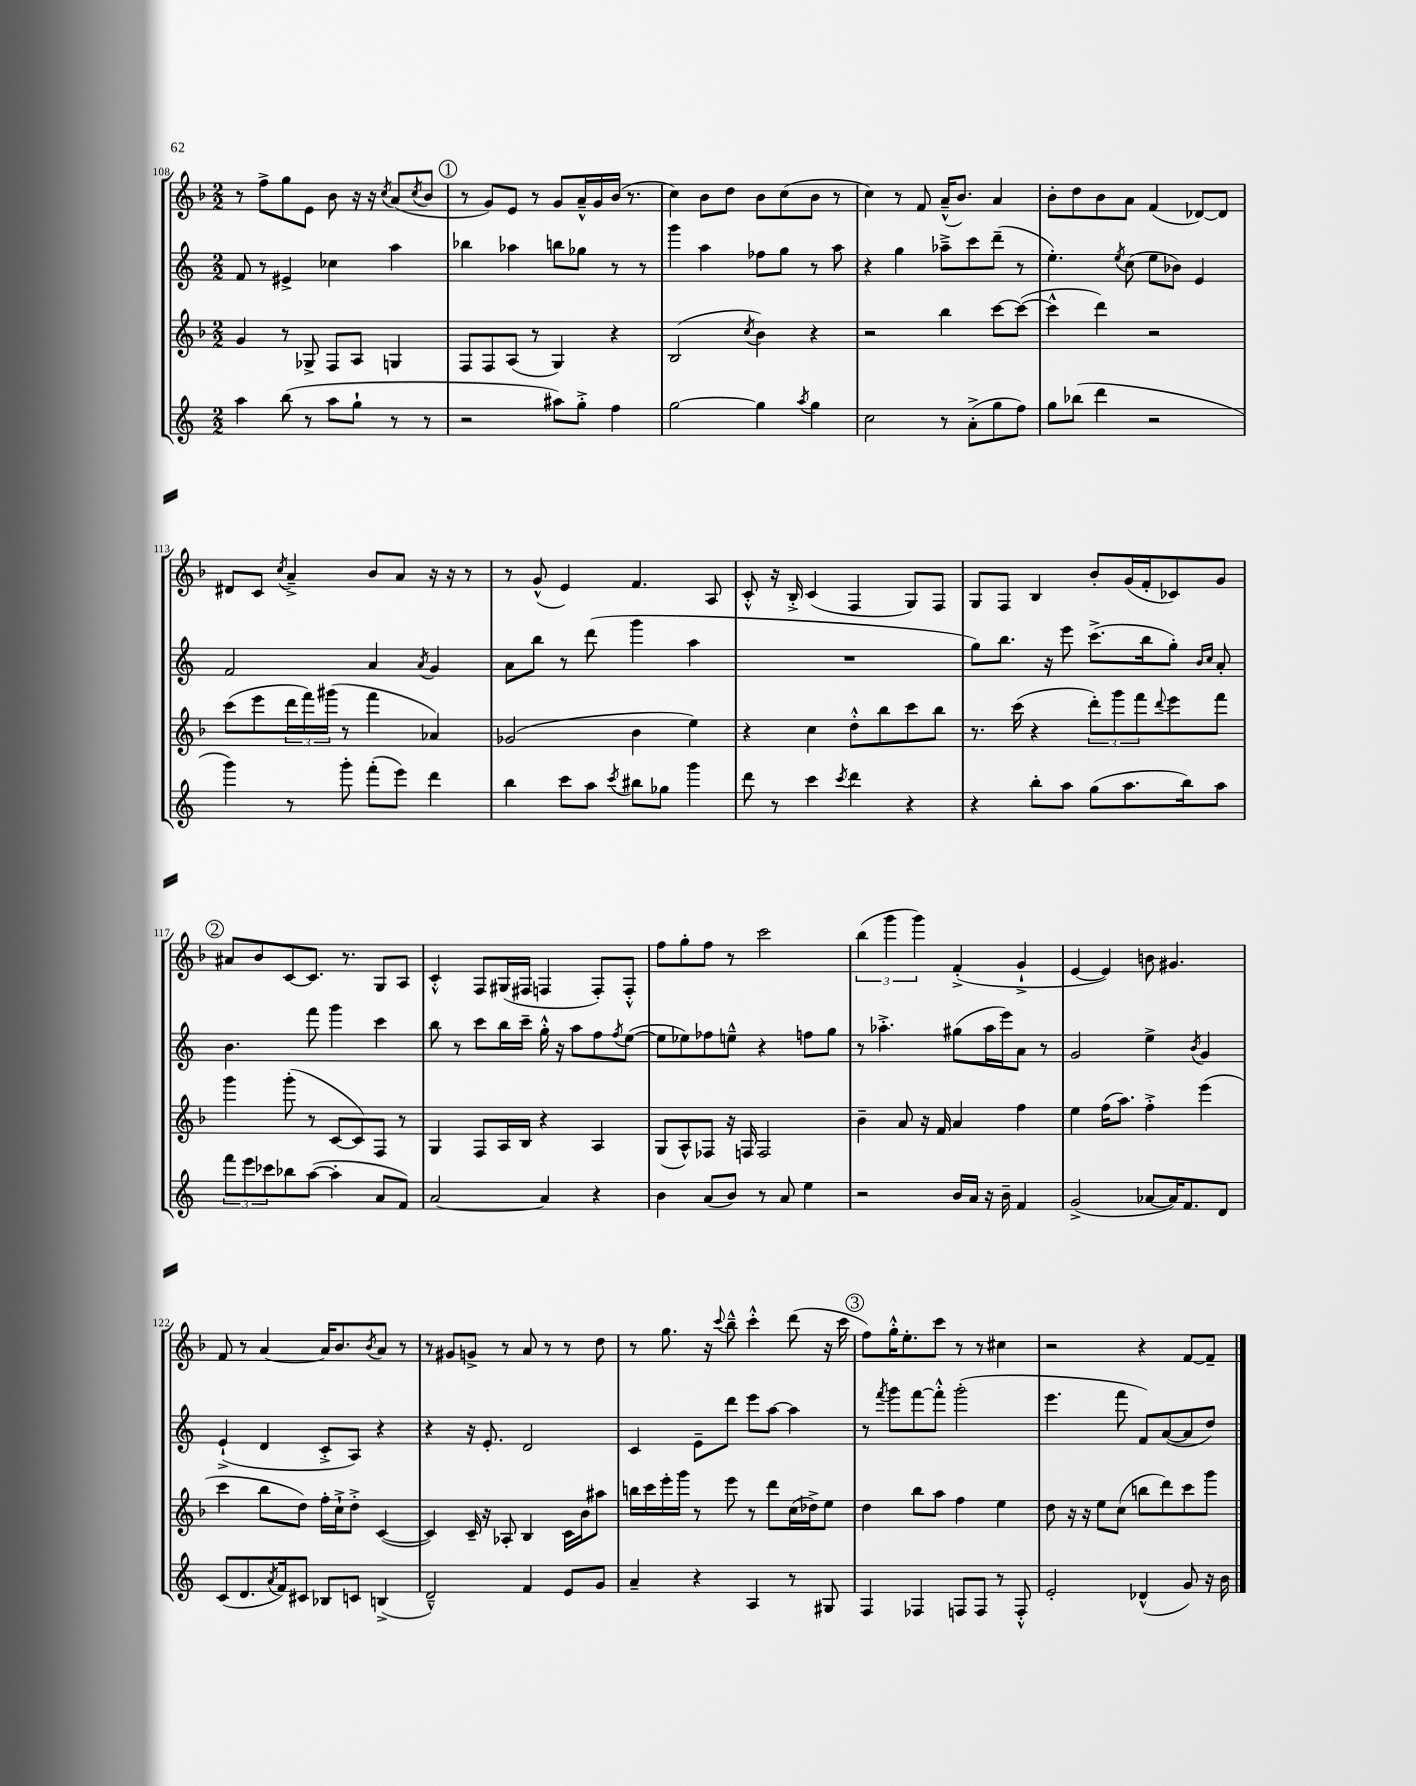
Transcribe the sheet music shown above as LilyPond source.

<<
\new StaffGroup <<
\new Staff = "s0" {
    \clef treble \key f \major \numericTimeSignature \time 2/2
    r8 f''8-> g''8 e'8 bes'8 r16 r16 \acciaccatura { c''8 } a'8( \acciaccatura { c''8 } bes'8 |
    \mark \markup { \circle "1" } r8 g'8) e'8 r8 g'8 a'16---^ g'16 bes'16( r8. |
    c''4) bes'8 d''8 bes'8 c''8( bes'8 r8 |
    c''4) r8 f'8 a'16---^( bes'8.) a'4 |
    bes'8-. d''8 bes'8 a'8 f'4( des'8~) des'8 |
    dis'8 c'8 \acciaccatura { c''8 } a'4---> bes'8 a'8 r16 r16 r8 |
    r8 g'8-^( e'4) f'4. a8 |
    c'8-.-^ r16 bes16-.-> c'4( f4 g8) f8 |
    g8 f8 bes4 bes'8-. g'16( f'16-. ces'8) g'8 |
    \mark \markup { \circle "2" } ais'8 bes'8 c'8~ c'8. r8. g8 a8 |
    c'4-.-^ f8 gis16( fis16 f4 f8-.) f8-.-^ |
    f''8 g''8-. f''8 r8 c'''2 |
    \tuplet 3/2 { bes''4( g'''4 g'''4) } f'4-.->( g'4-!-> |
    e'4~ e'4) b'8 gis'4. |
    f'8 r8 a'4~ a'16 bes'8. \acciaccatura { bes'8 } a'8 r8 |
    r8 gis'8 g'8-> r8 a'8 r8 r8 d''8 |
    r8 g''8. r16 \appoggiatura { c'''8 } bes''8---^ c'''4-.-^ d'''8( r16 c'''16 |
    \mark \markup { \circle "3" } f''8) g''16-.-^ e''8.-. c'''8 r8 r8 cis''4 |
    r2 r4 f'8~ f'8-- \bar "|." |
}
\new Staff = "s1" {
    \clef treble \key c \major \numericTimeSignature \time 2/2
    f'8 r8 eis'4-> ces''4 a''4 |
    \mark \markup { \circle "1" } bes''4 aes''4 b''8 ges''8 r8 r8 |
    g'''4 a''4 fes''8 g''8 r8 a''8 |
    r4 g''4 aes''8---> c'''8 d'''8--( r8 |
    e''4.-.) \acciaccatura { e''8 } c''8( e''8 bes'8) e'4 |
    f'2 a'4 \acciaccatura { a'8 } g'4 |
    a'8 b''8 r8 d'''8( g'''4 a''4 |
    R1 |
    g''8) b''8. r16 e'''8 c'''8.->( b''16 g''8-.) \grace { b'16 c''16 } a'8-. |
    \mark \markup { \circle "2" } b'4. f'''8 g'''4 c'''4 |
    b''8 r8 c'''8 b''16 c'''16-- g''16-.-^ r16 a''8 f''8 \acciaccatura { f''8 } e''8~( |
    e''8 ees''8) fes''8 e''8---^ r4 f''8 g''8 |
    r8 aes''4.-.-> gis''8( aes''16 e'''16) a'8 r8 |
    g'2 e''4-> \acciaccatura { b'8 } g'4 |
    e'4-!->( d'4 c'8-.-> a8) r4 |
    r4 r16 e'8.-. d'2 |
    c'4 e'8-- d'''8 e'''8 a''8~ a''4 |
    \mark \markup { \circle "3" } r8 \acciaccatura { f'''8 } g'''8 f'''8~ f'''8-.-^ g'''2-.( |
    e'''4. f'''8 f'8) a'8~( a'8 d''8) \bar "|." |
}
\new Staff = "s2" {
    \clef treble \key f \major \numericTimeSignature \time 2/2
    g'4 r8 ges8-> f8 a8 g4 |
    \mark \markup { \circle "1" } f8 f8 a8( r8 g4) r4 |
    bes2( \acciaccatura { c''8 } bes'4) r4 |
    r2 bes''4 c'''8~ c'''8~( |
    c'''4-^ d'''4) r2 |
    c'''8( e'''8 \tuplet 3/2 { d'''16 f'''16) gis'''16( } r8 f'''4 aes'4) |
    ges'2( bes'4 e''4) |
    r4 c''4 d''8-.-^ bes''8 c'''8 bes''8 |
    r8. c'''16( r4 \tuplet 3/2 { d'''8-.) g'''8 f'''8 } \appoggiatura { d'''8 } e'''8 f'''8 |
    \mark \markup { \circle "2" } g'''4 g'''8-.( r8 c'8~ c'8) f8 r8 |
    g4 f8 a16 bes16 r4 a4 |
    g8( a8-^) fes8 r16 f16 f2 |
    bes'4-- a'8 r16 f'16 a'4 f''4 |
    e''4 f''16( a''8.) f''4-.-> e'''4( |
    c'''4 bes''8 d''8) f''16-. c''16-!-> d''8-.-> c'4~( |
    c'4) c'16-- r16 aes8-. bes4 c'16 bes'16 ais''8 |
    b''16 c'''16 e'''16-. g'''16 r8 e'''8 r8 d'''8 c''16( des''16->) e''8 |
    \mark \markup { \circle "3" } d''4 bes''8 a''8 f''4 e''4 |
    d''8 r16 r16 e''8 c''8( b''8 d'''8) c'''8 g'''8 \bar "|." |
}
\new Staff = "s3" {
    \clef treble \key c \major \numericTimeSignature \time 2/2
    a''4 b''8( r8 a''8 g''8-! r8 r8 |
    \mark \markup { \circle "1" } r2 ais''8) g''8-.-> f''4 |
    g''2~ g''4 \acciaccatura { a''8 } g''4 |
    c''2 r8 a'8-.->( g''8 f''8) |
    g''8 bes''8( d'''4 r2 |
    g'''4) r8 g'''8-. f'''8-.( e'''8) d'''4 |
    b''4 c'''8 a''8 \acciaccatura { c'''8 } bis''8 ges''8 g'''4 |
    d'''8 r8 c'''4 \acciaccatura { c'''8 } d'''4 r4 |
    r4 b''8-. a''8 g''8( a''8. b''16) a''8 |
    \mark \markup { \circle "2" } \tuplet 3/2 { f'''8 e'''8 ces'''8 } bes''8 a''8~( a''4-. a'8 f'8) |
    a'2~ a'4 r4 |
    b'4 a'8( b'8) r8 a'8 e''4 |
    r2 b'16 a'16 r16 b'16-- f'4 |
    g'2->( aes'8~ aes'16) f'8. d'8 |
    c'8( d'8. \acciaccatura { a'8 } f'16) cis'8 bes8 c'8 b4->( |
    d'2---^) f'4 e'8 g'8 |
    a'4-- r4 a4 r8 gis8 |
    \mark \markup { \circle "3" } f4 fes4 f8 f8 r8 f8-.-^ |
    e'2-. des'4-^( g'8) r16 b'16 \bar "|." |
}
>>
>>
\layout { \context { \Score currentBarNumber = #108 } }
